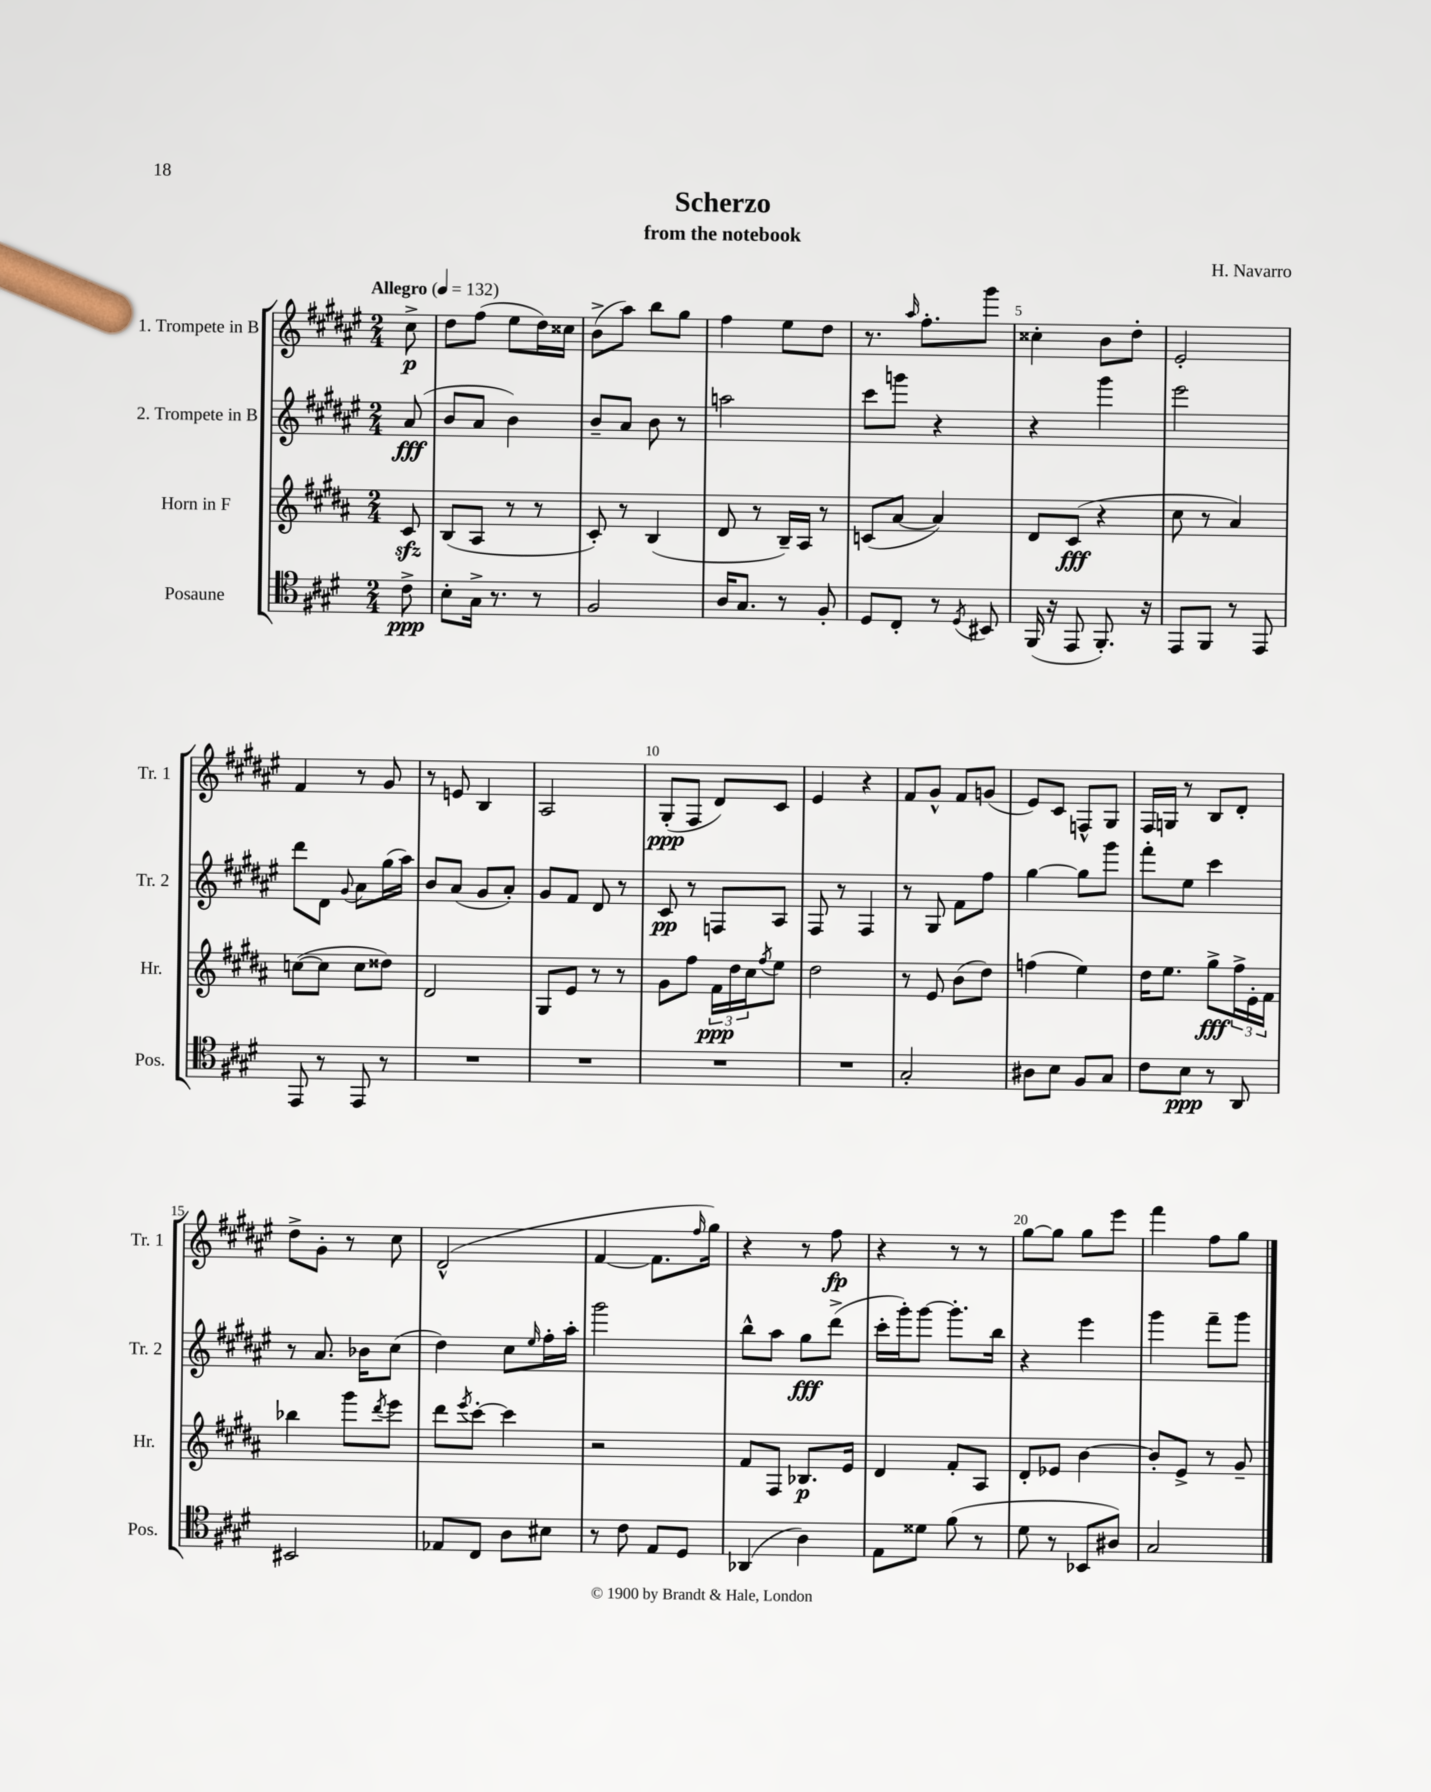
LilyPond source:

\header { title = "Scherzo" composer = "H. Navarro" subtitle = "from the notebook" }
<<
\new StaffGroup <<
\new Staff = "s0" \with { instrumentName = "1. Trompete in B" shortInstrumentName = "Tr. 1" } {
    \clef treble \key fis \major \numericTimeSignature \time 2/4 \partial 8 \tempo "Allegro" 4 = 132
    cis''8->\p |
    dis''8 fis''8( eis''8 dis''16) cisis''16 |
    b'8->( ais''8) b''8 gis''8 |
    fis''4 eis''8 dis''8 |
    r8. \grace { ais''16 } fis''8.-. gis'''8 |
    cisis''4-. b'8 dis''8-. |
    eis'2-. |
    fis'4 r8 gis'8 |
    r8 e'8 b4 |
    ais2 |
    gis8-.\ppp( fis8 dis'8) cis'8 |
    eis'4 r4 |
    fis'8 gis'8-^ fis'8 g'8( |
    eis'8) cis'8 f8-^ gis8 |
    fis16 g16 r8 b8 dis'8-. |
    dis''8-> gis'8-. r8 cis''8 |
    dis'2-^( |
    fis'4~ fis'8. \grace { fis''16 } gis''16) |
    r4 r8 fis''8\fp |
    r4 r8 r8 |
    gis''8~ gis''8 gis''8 eis'''8 |
    fis'''4 fis''8 gis''8 \bar "|." |
}
\new Staff = "s1" \with { instrumentName = "2. Trompete in B" shortInstrumentName = "Tr. 2" } {
    \clef treble \key fis \major \numericTimeSignature \time 2/4 \partial 8
    ais'8\fff( |
    b'8 ais'8 b'4) |
    b'8-- ais'8 b'8 r8 |
    a''2 |
    cis'''8 g'''8 r4 |
    r4 gis'''4 |
    eis'''2 |
    dis'''8 dis'8 \appoggiatura { gis'8 } ais'8 gis''16( ais''16) |
    b'8 ais'8( gis'8 ais'8-.) |
    gis'8 fis'8 dis'8 r8 |
    cis'8\pp r8 f8 ais8 |
    fis8 r8 fis4 |
    r8 gis8 fis'8 fis''8 |
    gis''4~ gis''8 gis'''8 |
    fis'''8-. eis''8 cis'''4 |
    r8 ais'8. bes'16 cis''8( |
    dis''4) cis''8 \grace { eis''16 } fis''16-. ais''16-. |
    gis'''2 |
    b''8-^ ais''8 gis''8\fff dis'''8->( |
    cis'''16-. gis'''16-.) gis'''8~ gis'''8.-. b''16 |
    r4 eis'''4 |
    gis'''4 fis'''8-- gis'''8 \bar "|." |
}
\new Staff = "s2" \with { instrumentName = "Horn in F" shortInstrumentName = "Hr." } {
    \clef treble \key b \major \numericTimeSignature \time 2/4 \partial 8
    cis'8\sfz |
    b8( ais8 r8 r8 |
    cis'8-.) r8 b4( |
    dis'8 r8 b16--) ais16 r8 |
    c'8( ais'8~ ais'4) |
    dis'8 cis'8\fff( r4 |
    cis''8 r8 ais'4) |
    c''8~( c''8 c''8 disis''8) |
    dis'2 |
    gis8 e'8 r8 r8 |
    gis'8 fis''8 \tuplet 3/2 { fis'16\ppp dis''16 cis''16 } \acciaccatura { fis''8 } e''8 |
    dis''2 |
    r8 e'8 b'8( dis''8) |
    f''4( e''4) |
    dis''16 e''8. gis''8->\fff \tuplet 3/2 { fis''16-> e'16-. fis'16 } |
    bes''4 gis'''8 \acciaccatura { dis'''8 } e'''8 |
    dis'''8 \acciaccatura { e'''8 } cis'''8~-. cis'''4 |
    r2 |
    fis'8 fis8 bes8.\p e'16 |
    dis'4 fis'8-. ais8 |
    dis'8-. ees'8 b'4~ |
    b'8-. e'8-> r8 gis'8-- \bar "|." |
}
\new Staff = "s3" \with { instrumentName = "Posaune" shortInstrumentName = "Pos." } {
    \clef tenor \key e \major \numericTimeSignature \time 2/4 \partial 8
    cis'8->\ppp |
    b8-. gis16-> r8. r8 |
    fis2 |
    a16 gis8. r8 fis8-. |
    dis8 cis8-. r8 \acciaccatura { dis8 } bis,8 |
    fis,16( r16 e,8 fis,8.-.) r16 |
    e,8 fis,8 r8 e,8 |
    e,8 r8 e,8 r8 |
    R2 |
    R2 |
    R2 |
    R2 |
    gis2-. |
    ais8 b8 fis8 gis8 |
    cis'8 b8\ppp r8 a,8 |
    bis,2 |
    ees8 cis8 a8 bis8 |
    r8 cis'8 e8 dis8 |
    aes,4( a4) |
    e8 disis'8 fis'8( r8 |
    dis'8 r8 bes,8 ais8) |
    gis2 \bar "|." |
}
>>
>>
\layout { \context { \Score \override BarNumber.break-visibility = ##(#f #t #t) barNumberVisibility = #(every-nth-bar-number-visible 5) } }
